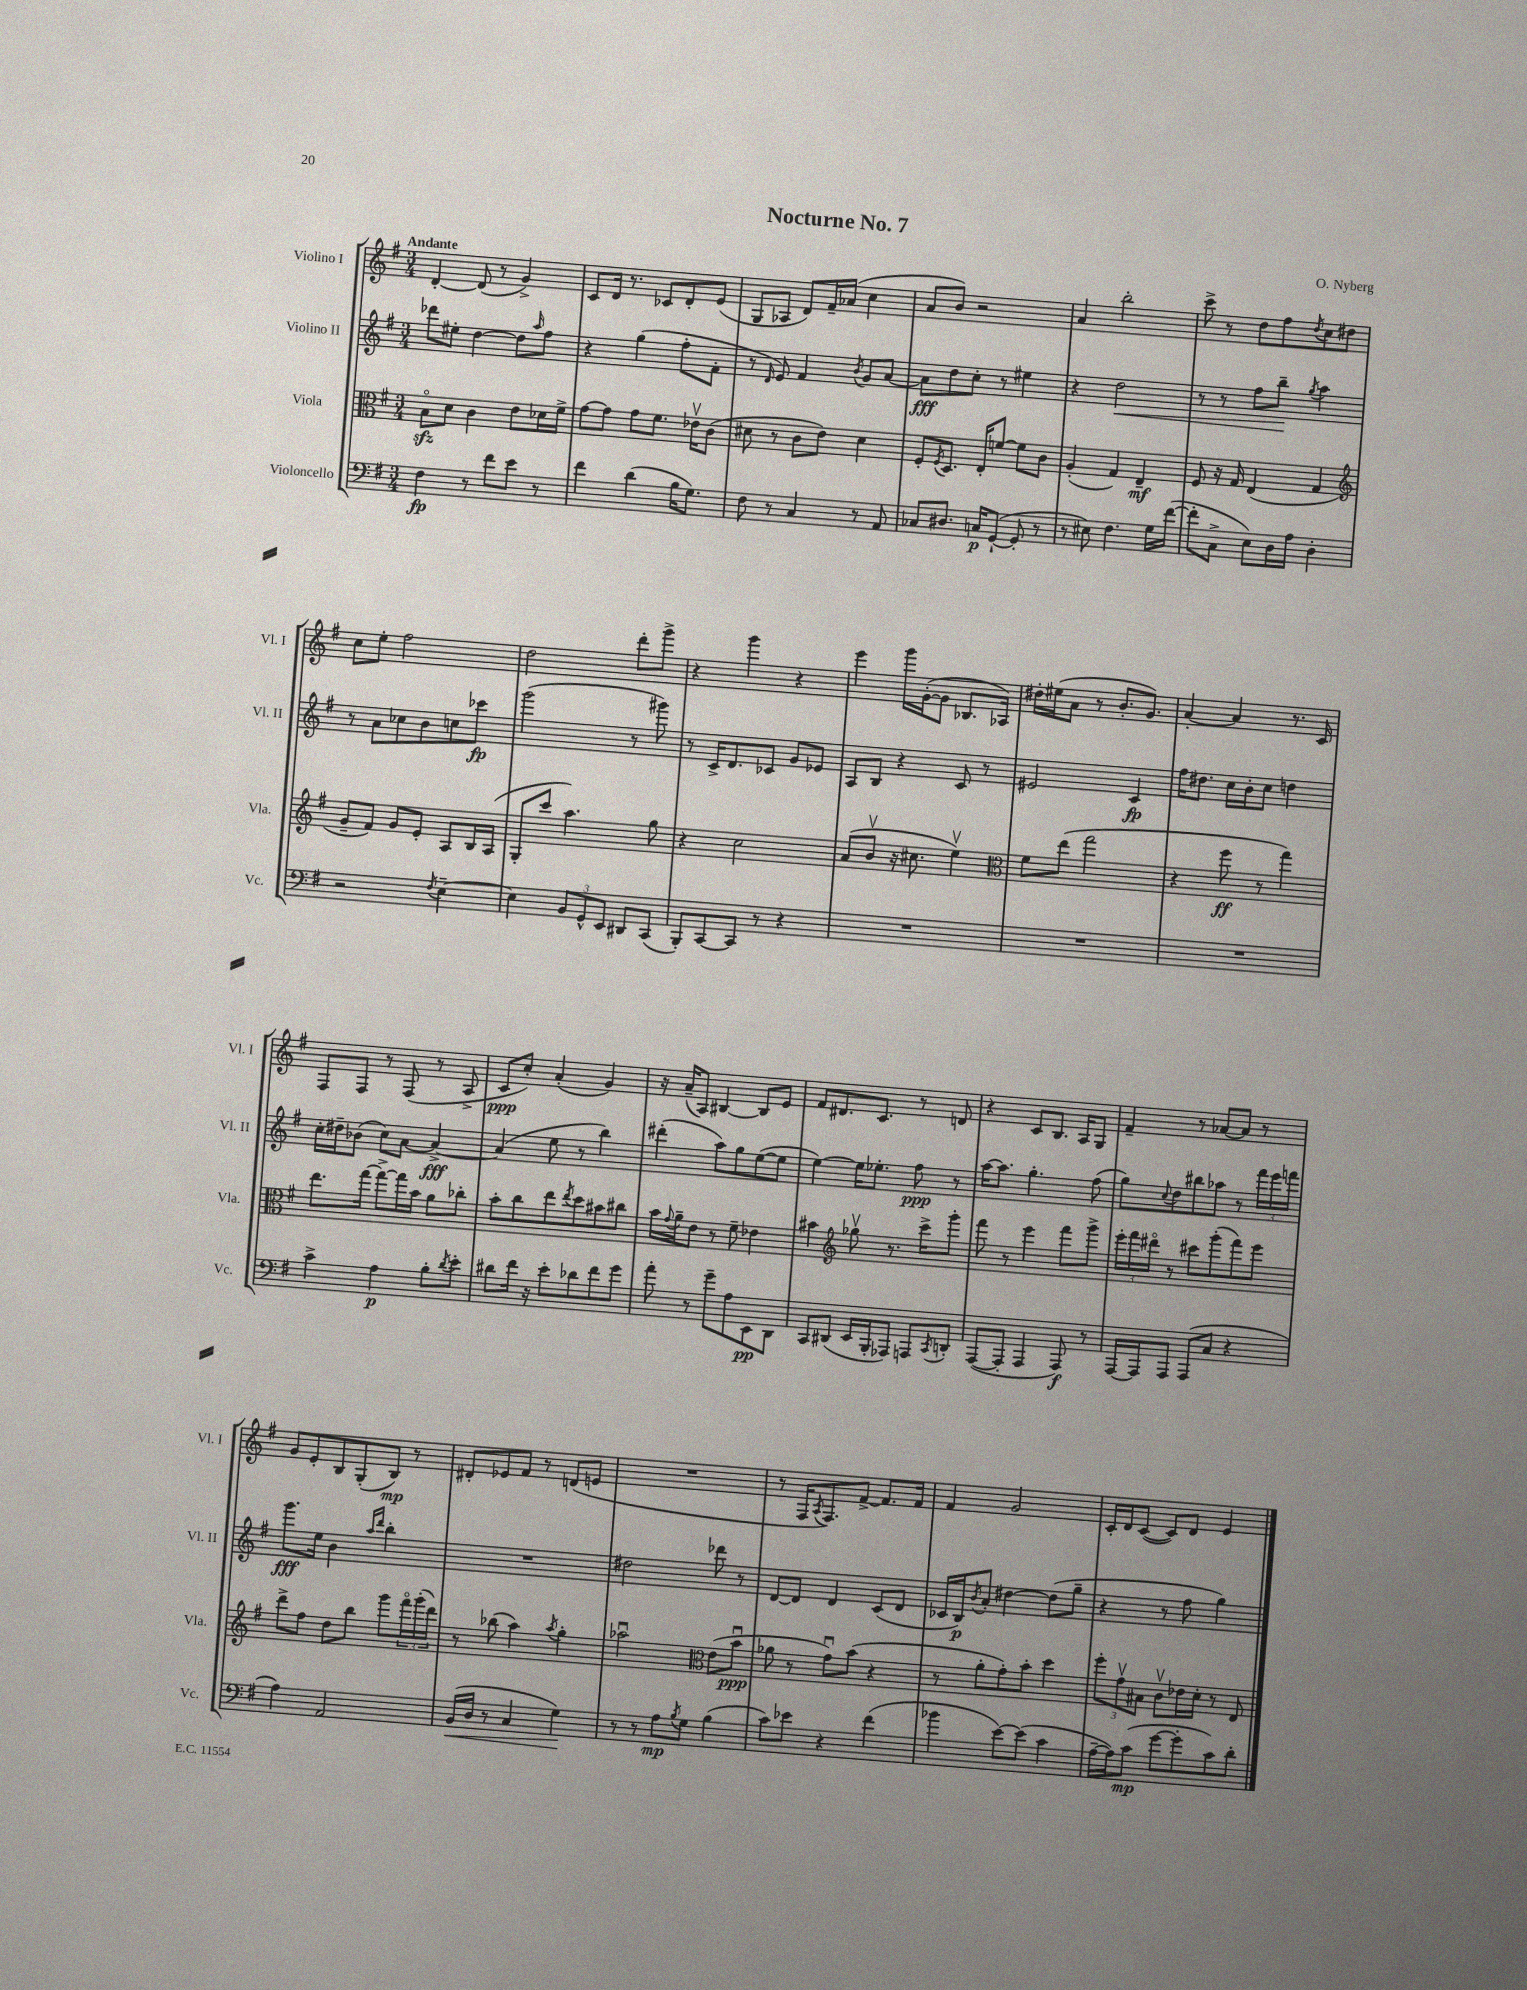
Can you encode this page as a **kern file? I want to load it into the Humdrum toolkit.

**kern	**dynam	**kern	**dynam	**kern	**dynam	**kern	**dynam
*part4	*part4	*part3	*part3	*part2	*part2	*part1	*part1
*staff4	*staff4	*staff3	*staff3	*staff2	*staff2	*staff1	*staff1
*I"Violoncello	*	*I"Viola	*	*I"Violino II	*	*I"Violino I	*
*I'Vc.	*	*I'Vla.	*	*I'Vl. II	*	*I'Vl. I	*
*clefF4	*	*clefC3	*	*clefG2	*	*clefG2	*
*k[f#]	*	*k[f#]	*	*k[f#]	*	*k[f#]	*
*M3/4	*	*M3/4	*	*M3/4	*	*M3/4	*
=1	=1	=1	=1	=1	=1	=1	=1
!	!	!	!	!	!	!LO:TX:a:B:t=Andante	!
4F#\	fp	8Bzz\L	.	8ddd-X\L	.	[4d'/	.
.	.	8d\J	.	8ee#X'\J	.	.	.
8r	.	4c\	.	[4dd\	.	(8d/]	.
8f#\L	.	.	.	.	.	8r	.
8e\J	.	8e\L	.	8dd\L]	.	4g^/)	.
.	.	.	.	16qqaa/	.	.	.
8r	.	16d-X\L	.	8ff#\J	.	.	.
.	.	16f#^\JJ	.	.	.	.	.
=2	=2	=2	=2	=2	=2	=2	=2
4f#\	.	[8g\L	.	4r	.	8c/L	.
.	.	8g\J]	.	.	.	16d/Jk	.
.	.	.	.	.	.	8.r	.
(4d\	.	8g\L	.	(4gg\	.	.	.
.	.	8.f#\J	.	.	.	8c-X/L	.
16B\KL	.	.	.	8ff#'\L	.	8d'/	.
8.G\J)	.	16e-Xv\KL	.	.	.	.	.
.	.	(8c\J	.	8f#'\J	.	(8e/J	.
=3	=3	=3	=3	=3	=3	=3	=3
8F#\	.	8d#X\	.	8r	.	8G/L	.
.	.	.	.	16qqd/	.	.	.
8r	.	8r	.	8e/)	.	8A-X/J	.
4C/	.	8c\L	.	4f#/	.	8d/L)	.
.	.	8e\J)	.	.	.	16f#~/L	.
.	.	.	.	.	.	(16a-X/JJ	.
.	.	.	.	8qb/	.	.	.
8r	.	4d#\	.	8g/L	.	4cc\	.
8AA/	.	.	.	[8a/J	.	.	.
=4	=4	=4	=4	=4	=4	=4	=4
8C-X/L	.	8F#'/L	.	8a\L]	fff	8a/L	.
.	.	8qF#/	.	.	.	.	.
8.D#X/J	.	8.D/J	.	8dd\	.	8b/J)	.
.	.	.	.	8cc'\J	.	2r	.
16Cn/KL	p	16E'/KL	.	.	.	.	.
([8GG`/J	.	[8fn/J	.	8r	.	.	.
8GG'/]	.	8f\L]	.	4ee#X\	.	.	.
8r	.	8c\J	.	.	.	.	.
=5	=5	=5	=5	=5	=5	=5	=5
8r	.	(4A'/	.	4r	.	4a/	.
8E#X\)	.	.	.	.	.	.	.
!	!	!	!	!	!LO:HP:b	!	!
4.F#\	.	4G/)	.	2dd\	<	2bb'\	.
.	.	4E~/	mf	.	.	.	.
16G\LL	.	.	.	.	.	.	.
([16f#\JJ	.	.	.	.	.	.	.
=6	=6	=6	=6	=6	=6	=6	=6
8f#'\L]	.	8F#/	.	8r	.	8ccc^\	.
8C^\J	.	16r	.	8r	.	8r	.
.	.	16G/	.	.	.	.	.
8E\L)	.	(4E/	.	8ff#\L	.	8dd\L	.
16D\L	.	.	.	8bb~\J	.	8ff#\	.
16A\JJ	.	.	.	.	.	.	.
.	.	.	.	8qgg/	.	8qdd/	.
4D'\	.	4G/	.	4aa\	[	8cc\	.
.	.	.	.	.	.	8dd#X\J	.
!!LO:LB:g=z
=7	=7	=7	=7	=7	=7	=7	=7
*	*	*clefG2	*	*	*	*	*
2r	.	8g~/L	.	8r	.	8cc\L	.
.	.	8f#/J)	.	8a\L	.	8ee'\J	.
.	.	8g/L	.	8cc-X\	.	2ff#\	.
.	.	8e'/J	.	8b\	.	.	.
8qF#/	.	.	.	.	.	.	.
[4E~\	.	8A/L	.	8ccn\	.	.	.
.	.	16B/L	.	8ccc-X\J	fp	.	.
.	.	(16A/JJ	.	.	.	.	.
=8	=8	=8	=8	=8	=8	=8	=8
4E\]	.	8G'/L	.	(2ggg\	.	2dd\	.
.	.	8ccc/J	.	.	.	.	.
12BB/L	.	4.aa\)	.	.	.	.	.
12GG^^/	.	.	.	.	.	.	.
12EE/J	.	.	.	.	.	.	.
8DD#X/L	.	.	.	8r	.	8ddd'\L	.
(8CC/J	.	8gg\	.	8ggg#X\)	.	8ggg^\J	.
=9	=9	=9	=9	=9	=9	=9	=9
8BBB'/L)	.	4r	.	8r	.	4r	.
[8CC/	.	.	.	16c^/KL	.	.	.
.	.	.	.	8.d/	.	.	.
8CC/J]	.	2cc\	.	.	.	4ggg\	.
8r	.	.	.	8c-X/J	.	.	.
4r	.	.	.	8g/L	.	4r	.
.	.	.	.	8e-X/J	.	.	.
=10	=10	=10	=10	=10	=10	=10	=10
2.r	.	(8a/L	.	8A/L	.	4eee\	.
.	.	8bv/J	.	8B/J	.	.	.
.	.	16r	.	4r	.	16ggg\LL	.
.	.	8.cc#X\	.	.	.	([16g'\J	.
.	.	.	.	.	.	8g\J]	.
.	.	4eev\)	.	8c/	.	8.B-X/L	.
.	.	.	.	8r	.	.	.
.	.	.	.	.	.	16A-X/Jk)	.
=11	=11	=11	=11	=11	=11	=11	=11
*	*	*clefC3	*	*	*	*	*
2.r	.	8f#\L	.	2e#X/	.	16dd#X'\LL	.
.	.	.	.	.	.	(16ee#X\J	.
.	.	(8ee\J	.	.	.	8a\J	.
.	.	2gg\	.	.	.	8r	.
.	.	.	.	.	.	8.b'/L	.
.	.	.	.	4c/	fp	.	.
.	.	.	.	.	.	8.g/J)	.
=12	=12	=12	=12	=12	=12	=12	=12
2.r	.	4r	.	16ff#\KL	.	[4a'/	.
.	.	.	.	8.dd#X\J	.	.	.
.	.	8ff#\	ff	16cc\LL	.	4a/]	.
.	.	.	.	16b'\J	.	.	.
.	.	8r	.	8cc\J	.	.	.
.	.	4gg\)	.	4ddn\	.	8.r	.
.	.	.	.	.	.	16c/	.
!!LO:LB:g=z
=13	=13	=13	=13	=13	=13	=13	=13
4c^\	.	8.ee\L	.	16cc'\LL	.	8F#/L	.
.	.	.	.	16dd#X~\J	.	.	.
.	.	.	.	(8b-X\J	.	8F#/J	.
.	.	[16gg\Jk	.	.	.	.	.
4A\	p	8gg^\L_	.	8cc\L)	.	8r	.
.	.	16gg\L]	.	[8a\J	.	(8F#/	.
.	.	16b\JJ	.	.	.	.	.
8B'\L	.	8a\L	.	4a^/_	fff	8r	.
8qd/	.	.	.	.	.	.	.
8e'\J	.	8cc-X'\J	.	.	.	8A^/	.
=14	=14	=14	=14	=14	=14	=14	=14
8d#X\L	.	8b'\L	.	(4a/]	.	8c/L	ppp
16f#\Jk	.	8cc\	.	.	.	8cc'/J)	.
16r	.	.	.	.	.	.	.
8e'\L	.	8ee\	.	8ee\	.	(4a'/	.
.	.	8qee/	.	.	.	.	.
8d-X\	.	8dd\	.	8r	.	.	.
8f#\	.	8b#X\	.	4bb\)	.	4g/)	.
8g\J	.	8cc#X\J	.	.	.	.	.
=15	=15	=15	=15	=15	=15	=15	=15
8a'\	.	16b\LL	.	(4ddd#X'\	.	16r	.
.	.	8qqg/	.	.	.	.	.
.	.	16a~\J	.	.	.	(16a~/KL	.
8r	.	8e\J	.	.	.	8A/J)	.
8g~\L	.	8r	.	8aa\L)	.	[4B#X/	.
8A\	.	8f#~\	.	8gg\	.	.	.
8EE\	pp	4e-X\	.	([8ee\	.	8B#/L]	.
8DD\J	.	.	.	8ee\J]	.	8e/J	.
=16	=16	=16	=16	=16	=16	=16	=16
8CC/L	.	4b#X\	.	[4ee\)	.	8f#/L	.
(8DD#X/J	.	.	.	.	.	8.d#X/	.
*	*	*clefG2	*	*	*	*	*
16EE/LL	.	8gg-Xv\	.	16ee\KL]	.	.	.
16BBB'/J	.	.	.	8.ee-X'\J	.	8.c/J	.
8AAA-X/J)	.	8.r	.	.	.	.	.
8AAAn/L	.	.	.	8ff#\	ppp	8r	.
.	.	16ccc^\KL	.	.	.	.	.
8qCC/	.	.	.	.	.	.	.
8DDn'/J	.	8ggg'\J	.	8r	.	8dn/	.
=17	=17	=17	=17	=17	=17	=17	=17
([8AAA/L	.	8fff#\	.	[16aa\KL	.	4r	.
.	.	.	.	8.aa\J]	.	.	.
8AAA'/J]	.	8r	.	.	.	.	.
4AAA/	.	4eee\	.	4.gg'\	.	8c/L	.
.	.	.	.	.	.	8.B/J	.
8AAA/)	f	8fff#\L	.	.	.	.	.
.	.	.	.	.	.	16A/KL	.
8r	.	8ggg^\J	.	(8ff#\	.	8G/J	.
=18	=18	=18	=18	=18	=18	=18	=18
[16AAA/LL	.	24eee'\LL	.	8gg\L)	.	4f#~/	.
.	.	24fff#\	.	.	.	.	.
16AAA/J]	.	.	.	.	.	.	.
.	.	24ddd#X\JJ	.	.	.	.	.
.	.	.	.	8qqcc/	.	.	.
8AAA/J	.	8r	.	8dd\	.	.	.
(8AAA/L	.	8ccc#X\L	.	8bb#X\	.	8r	.
8C/J	.	(8ggg'\	.	8aa-X\J	.	[8a-X/L	.
4r	.	8fff#\)	.	8r	.	8a-/J]	.
.	.	8eee\J	.	24fff#\LL	.	8r	.
.	.	.	.	24eee\	.	.	.
.	.	.	.	24fffn\JJ	.	.	.
!!LO:LB:g=z
=19	=19	=19	=19	=19	=19	=19	=19
4A\)	.	8ddd^\L	.	8.ggg\L	fff	8g/L	.
.	.	8ff#\J	.	.	.	8e'/	.
.	.	.	.	16ee\Jk	.	.	.
2AA/	.	8dd\L	.	4b\	.	8B/	.
.	.	8bb\J	.	.	.	(8G'/	.
.	.	.	.	16qqaa/LL	.	.	.
.	.	.	.	16qqddd/JJ	.	.	.
.	.	8ggg\L	.	4bb'\	.	8B/J)	mp
.	.	24fff#\L	.	.	.	8r	.
.	.	(24ggg'\	.	.	.	.	.
.	.	24ddd\JJ)	.	.	.	.	.
=20	=20	=20	=20	=20	=20	=20	=20
!	!LO:HP:b	!	!	!	!	!	!
(16BB/LL	<	8r	.	2.r	.	8d#X'/L	.
16D/JJ	.	.	.	.	.	.	.
8r	.	(8bb-X\	.	.	.	8e-X/	.
4C/	.	4aa\)	.	.	.	8f#/J	.
.	.	.	.	.	.	8r	.
.	.	8qaa/	.	.	.	.	.
4G\)	.	4gg'\	.	.	.	(8dn/L	.
.	.	.	.	.	.	8en/J	.
.	[	.	.	.	.	.	.
=21	=21	=21	=21	=21	=21	=21	=21
8r	.	2aa-Xu\	.	2dd#X\	.	2.r	.
8r	.	.	.	.	.	.	.
8A\L	mp	.	.	.	.	.	.
8qB/	.	.	.	.	.	.	.
8G\J	.	.	.	.	.	.	.
*	*	*clefC3	*	*	*	*	*
(4B\	.	(8e\L	.	8ddd-X\	.	.	.
.	.	8bu\J	ppp	8r	.	.	.
=22	=22	=22	=22	=22	=22	=22	=22
8c\L)	.	8a-X\	.	[8d/L	.	8r	.
8e-X\J	.	8r	.	8d/J]	.	16F#/KL	.
.	.	.	.	.	.	8qA/	.
.	.	.	.	.	.	8.F#/)	.
4r	.	8gu\L)	.	4d/	.	.	.
.	.	(8b\J	.	.	.	[8f#^/J	.
(4f#\	.	4r	.	(8c/L	.	8.f#/L]	.
.	.	.	.	8d/J	.	.	.
.	.	.	.	.	.	16f#/Jk	.
=23	=23	=23	=23	=23	=23	=23	=23
4b-X\	.	8r	.	16c-X/LL	.	4f#/	.
.	.	.	.	16B/J)	p	.	.
.	.	.	.	8qb/	.	.	.
.	.	8a'\L	.	8a'/J	.	.	.
[8e\L)	.	8g'\)	.	[4dd#X\	.	2g/	.
(8e\J]	.	8b'\J	.	.	.	.	.
4c\	.	4dd\	.	(8dd#\L]	.	.	.
.	.	.	.	8gg~\J	.	.	.
=24	=24	=24	=24	=24	=24	=24	=24
[16A~\LL	.	12ff#'\L	.	4r	.	16c'/LL	.
16A\J])	.	.	.	.	.	16d/J	.
.	.	12gv\	.	.	.	.	.
(8c\J	mp	.	.	.	.	([8c/J	.
.	.	12B#X\J	.	.	.	.	.
[8g\L	.	8cv\L	.	8r	.	8c/L])	.
8g'\]	.	16e-X\L	.	8ff#\	.	8d/J	.
.	.	16d'\JJ	.	.	.	.	.
8c\)	.	8r	.	4gg\)	.	4e/	.
8d'\J	.	8E/	.	.	.	.	.
==	==	==	==	==	==	==	==
*-	*-	*-	*-	*-	*-	*-	*-
